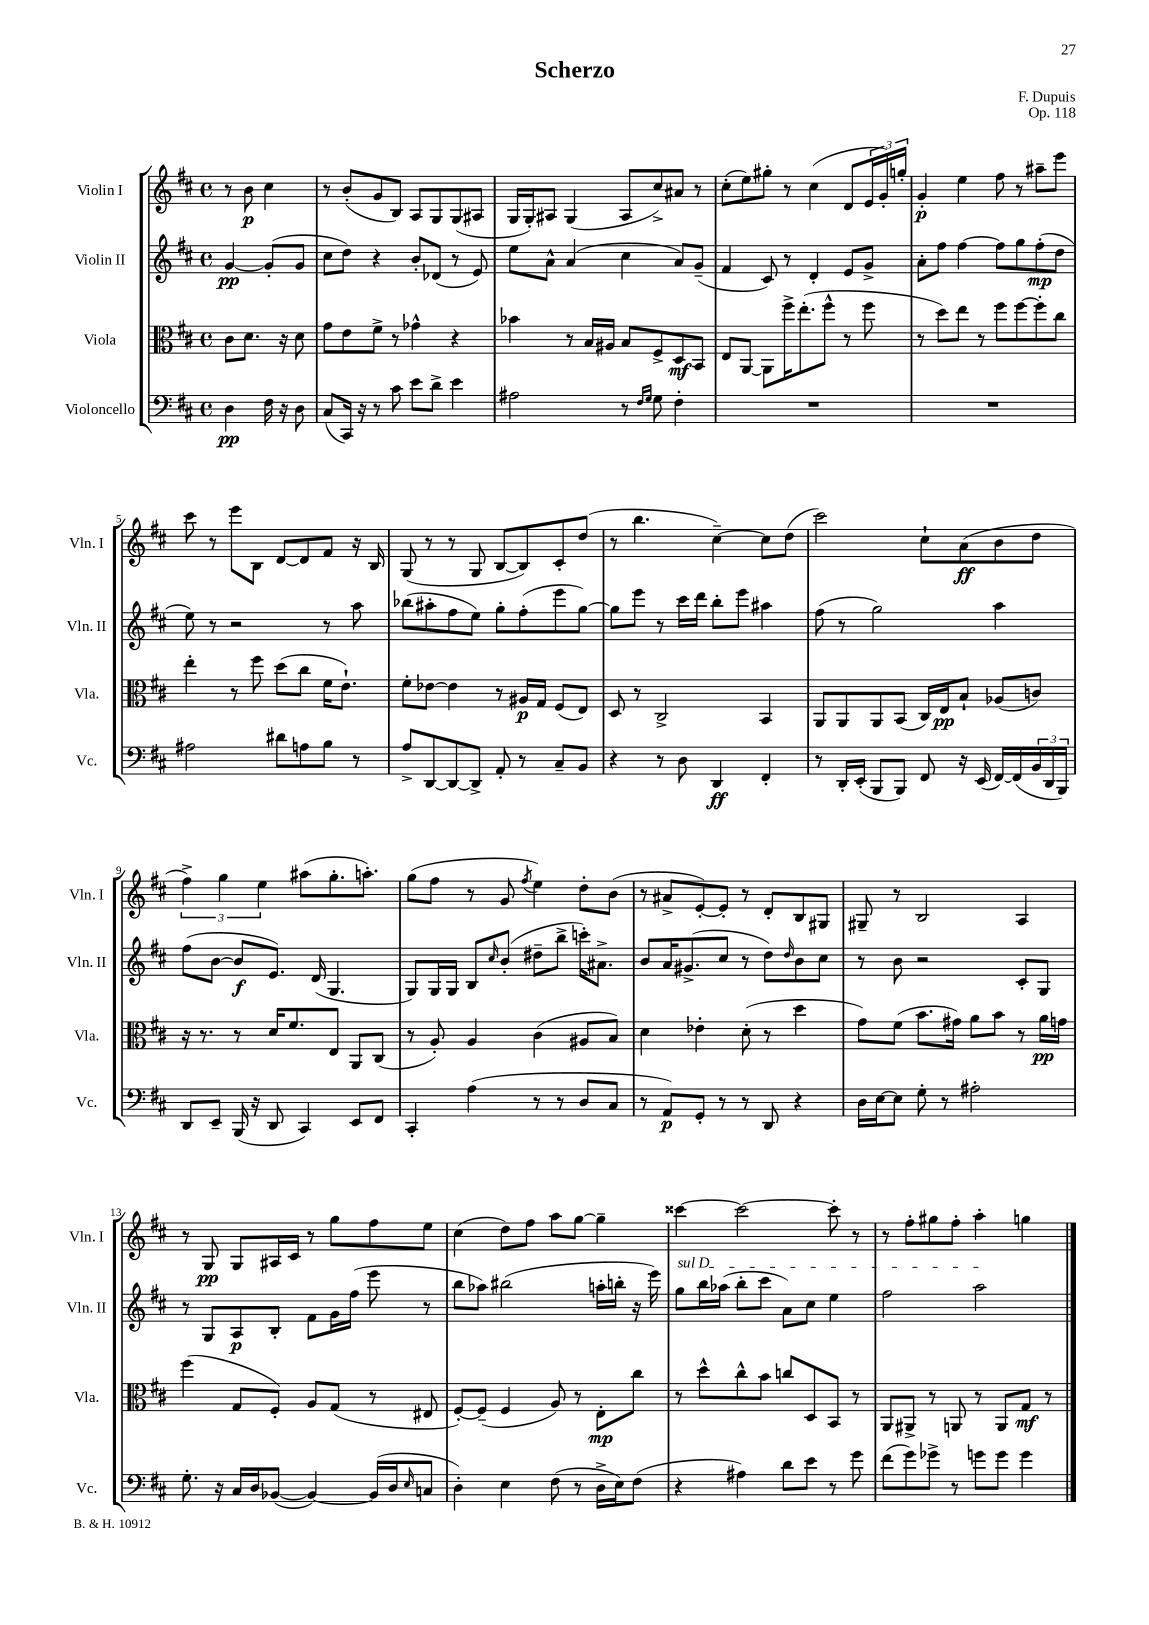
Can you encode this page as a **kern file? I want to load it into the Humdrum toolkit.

**kern	**kern	**kern	**kern
*staff4	*staff3	*staff2	*staff1
*clefF4	*clefC3	*clefG2	*clefG2
*k[f#c#]	*k[f#c#]	*k[f#c#]	*k[f#c#]
*M4/4	*M4/4	*M4/4	*M4/4
*met(c)	*met(c)	*met(c)	*met(c)
4D	8c#	[4g	8r
.	8.d	.	8b
16F#	.	(8g']	4cc#
16r	16r	.	.
8D	8d	8g	.
=	=	=	=
(8C#	8g	8cc#	8r
16CC#)	8e	8dd)	(8b'
16r	.	.	.
8r	8f#^	4r	8g
8c#	8r	.	8B)
8e	4g-^^	8b'	8A
8d^	.	(8d-	8G
4e	4r	8r	(8G
.	.	8e)	8A#
=	=	=	=
2A#	4b-	8ee	16G
.	.	.	16G')
.	.	8a^^	8A#
.	8r	(4a	(4G
.	16B	.	.
.	16A#	.	.
8r	8B	4cc#	8A#
16qqF#	.	.	.
16qqG	.	.	.
8G	8F#^	.	8cc#^)
4F#'	8D	8a)	8a#
.	8BB	(8g~	8r
=	=	=	=
1r	8E	4f#	(8cc#'
.	[8AA	.	8ee)
.	8AA]	8c#)	8gg#'
.	16ff#^	8r	8r
.	(8.ee'	.	.
.	.	4d'	(4cc#
.	8ff#^^	.	.
.	8r	8e	8d
.	8ff#	8g^	24e
.	.	.	24g')
.	.	.	24gg'
=	=	=	=
1r	8r	8a'	4g'
.	8dd)	8ff#	.
.	8ee	[4ff#	4ee
.	8r	.	.
.	8ff#	8ff#]	8ff#
.	[8ff#	8gg	8r
.	8ff#']	(8ff#'	8aa#~
.	8cc#	8dd	8eee
=	=	=	=
2A#	4ee'	8ee)	8ccc#
.	.	8r	8r
.	8r	2r	8eee
.	8ff#	.	8B
8d#	(8dd	.	[8d
8A	8cc#	.	8d]
8B	16f#	8r	8f#
.	8.e`)	.	.
8r	.	8aa	16r
.	.	.	16B
=	=	=	=
8A^	8f#'	(8bb-	(8G
[8DD	[8e-	8aa#'	8r
8DD_	4e-]	8ff#	8r
8DD^]	.	8ee)	8G
8AA'	8r	8gg'	[8B
8r	16A#	(8ff#'	8B])
.	16G	.	.
8C#~	(8F#	8eee	8c#'
8BB	8E)	[8gg)	(8dd
=	=	=	=
4r	8D	8gg]	8r
.	8r	8eee	4.bb
8r	2C#^	8r	.
8D	.	16ccc#	.
.	.	16ddd	.
4DD	.	8bb'	[4cc#~)
.	.	8eee	.
4FF#'	4BB	4aa#	8cc#]
.	.	.	(8dd
=	=	=	=
8r	8AA	(8ff#	2ccc#)
16DD'	8AA	8r	.
(16EE'	.	.	.
8BBB	8AA	2gg)	.
8BBB)	(8BB	.	.
8FF#	16C#)	.	8cc#`
.	16E	.	.
16r	8B`	.	(8a
(16EE	.	.	.
[16FF#)	(8A-	4aa	8b
(16FF#]	.	.	.
24BB	8c)	.	8dd
24DD	.	.	.
24BBB)	.	.	.
=	=	=	=
8DD	16r	(8ff#	6ff#^)
.	8.r	.	.
8EE~	.	[8b	.
.	.	.	6gg
(16BBB	8r	8b]	.
16r	.	.	.
.	.	.	6ee
8DD	16d	8.e)	.
.	8.f#	.	.
4CC#)	.	.	(8aa#
.	.	(16d	.
.	8E	4.G	8.gg'
8EE	8AA	.	.
.	.	.	8.aa')
8FF#	(8C#	.	.
=	=	=	=
4CC#'	8r	8G)	(8gg
.	8A')	16G	8ff#
.	.	16G	.
(4A	4A	8B	8r
.	.	16qqcc#	.
.	.	(8b'	8g
.	.	.	8qff#
8r	(4c#	8dd#~	4ee)
8r	.	8bb^	.
8D	8A#	16ccc')	8dd'
.	.	8.a#^	.
8C#	8B)	.	(8b
=	=	=	=
8r	4d	8b	8r
8AA)	.	16a	8a#^
.	.	(8.g#^	.
8GG'	4e-'	.	[8e')
8r	.	8cc#	8e']
8r	(8d'	8r	8r
8DD	8r	8dd)	8d'
.	.	16qqdd	.
4r	4dd	8b	8B
.	.	8cc#	8G#
=	=	=	=
16D	8g)	8r	8G#~
[16E	.	.	.
8E]	(8f#	8b	8r
8G'	8.b	2r	2B
8r	.	.	.
.	16g#)	.	.
2A#'	8a	.	.
.	8b	.	.
.	8r	8c#'	4A
.	16a	8G	.
.	16g	.	.
=	=	=	=
8.G'	(4ff#	8r	8r
.	.	8G	8G
16r	.	.	.
16C#	8G	8A	8G
16D	.	.	.
([8BB-	8F#')	8B'	16A#
.	.	.	16c#
4BB-_)	8A	8f#	8r
.	(8G	16g	8gg
.	.	(16ff#	.
(16BB-]	8r	8eee	8ff#
16D	.	.	.
16qqE	.	.	.
8C	8E#	8r	8ee
=	=	=	=
4D')	[8F#')	8bb	(4cc#
.	(8F#~]	8aa-)	.
4E	4F#	(2bb#	8dd)
.	.	.	8ff#
(8F#	8A)	.	8aa
8r	8r	.	[8gg
16D^	8E'	16aa'	4gg~]
16E)	.	16bb'	.
(8F#	8cc#	16r	.
.	.	16eee)	.
=	=	=	=
4r	8r	8gg	[4ccc##
.	8dd^^	16bb	.
.	.	(16aa-	.
4A#)	8cc#^^	8bb'	2ccc##_
.	8b	8ccc#	.
8d	8cc	8a)	.
8e	8D	8cc#	.
8r	8BB	4ee	8ccc##']
8g	8r	.	8r
=	=	=	=
(8f#	8AA	2ff#	8r
8g)	8AA#^	.	8ff#'
8g-^	8r	.	8gg#
8r	8AA	.	8ff#'
8g	8r	2aa	4aa'
8g	8AA	.	.
4g	8G	.	4gg
.	8r	.	.
==	==	==	==
*-	*-	*-	*-
